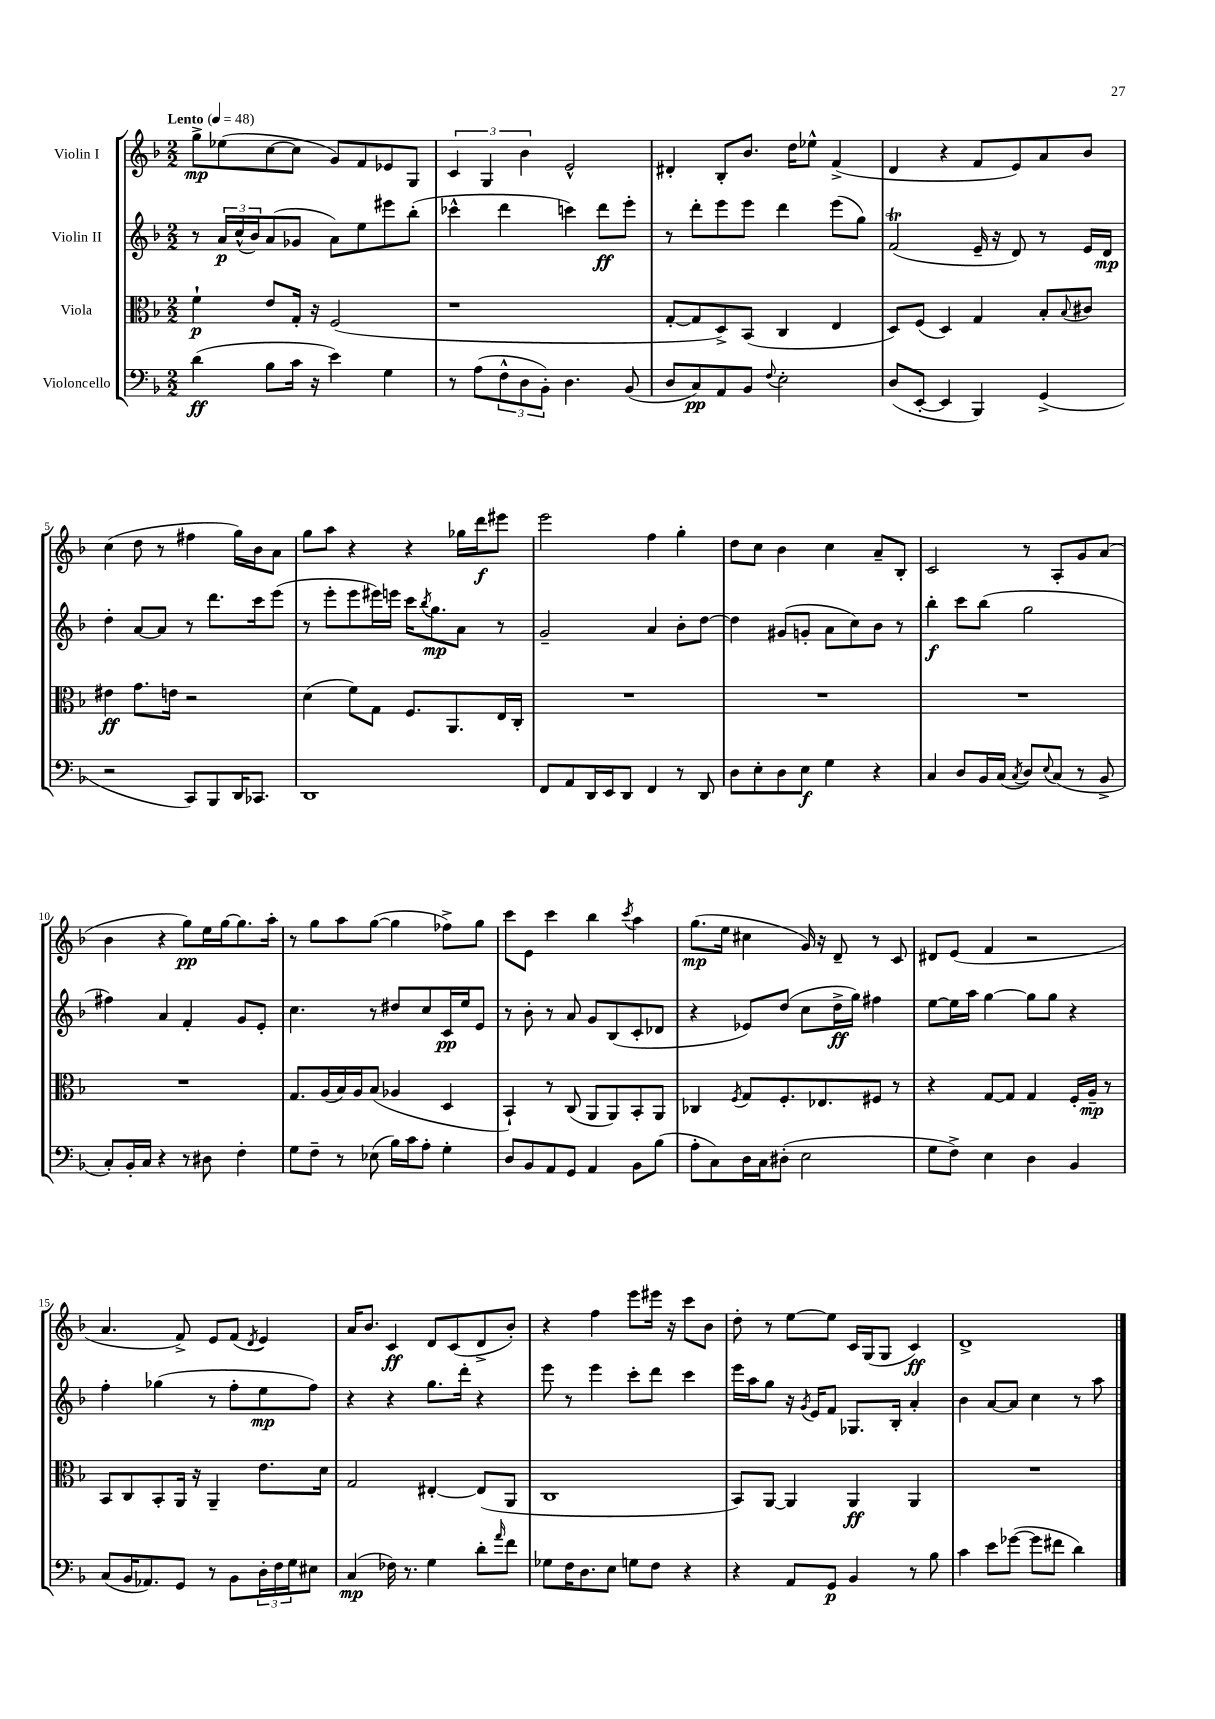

**kern	**kern	**kern	**kern
*staff4	*staff3	*staff2	*staff1
*clefF4	*clefC3	*clefG2	*clefG2
*k[b-]	*k[b-]	*k[b-]	*k[b-]
*M2/2	*M2/2	*M2/2	*M2/2
*MM48	*MM48	*MM48	*MM48
(4d	4f`	8r	8gg^
.	.	24a	(8ee-
.	.	(24cc^^	.
.	.	24b-)	.
8B-	8e	(8a	[8cc
16c	16G'	8g-	8cc]
16r	16r	.	.
4e)	(2F	8a)	8g)
.	.	8ee	8f
4G	.	8eee#	8e-
.	.	(8bb-'	8G
=	=	=	=
8r	1r	4ccc-^^	6c
(8A	.	.	.
.	.	.	6G
12F^^	.	4ddd	.
12D	.	.	6b-
12BB-')	.	.	.
4.D	.	4ccc)	2e^^
.	.	8ddd	.
(8BB-	.	8eee'	.
=	=	=	=
8D	[8G'	8r	4d#'
8C)	8G]	8ddd'	.
8AA	8D^)	8eee	8B-'
8BB-	(8BB-	8eee	8.b-
8qqF	.	.	.
2E'	4C	4ddd	.
.	.	.	16dd
.	.	.	8ee-^^
.	4E	(8eee	(4f^
.	.	8gg)	.
=	=	=	=
(8D	8D)	(2f	4d
[8EE'	(8F	.	.
4EE]	4D)	.	4r
4BBB-)	4G	16e~	8f
.	.	16r	.
.	.	8d)	8e)
(4GG^	8B-'	8r	8a
.	8qqB-	.	.
.	8c#	16e	8b-
.	.	16d	.
=	=	=	=
2r	4e#	4dd'	(4cc
.	8.g	[8a	8dd
.	.	8a]	8r
.	16e	.	.
8CC)	2r	8r	4ff#
8BBB-	.	8.ddd	.
16DD	.	.	16gg)
8.CC-	.	16ccc	16b-
.	.	(8eee	8a
=	=	=	=
1DD	(4d	8r	8gg
.	.	8eee'	8aa
.	8f)	8eee	4r
.	8G	16eee#)	.
.	.	16eee	.
.	8.F	16ccc	4r
.	.	8qbb-	.
.	.	8.gg	.
.	8.AA	.	.
.	.	8a	16gg-
.	.	.	16ddd
.	16E	8r	8eee#
.	16C'	.	.
=	=	=	=
8FF	1r	2g~	2eee
8AA	.	.	.
16DD	.	.	.
16EE	.	.	.
8DD	.	.	.
4FF	.	4a	4ff
8r	.	8b-'	4gg'
8DD	.	[8dd	.
=	=	=	=
8D	1r	4dd]	8dd
8E'	.	.	8cc
8D	.	(8g#	4b-
8E	.	8g'	.
4G	.	8a	4cc
.	.	8cc)	.
4r	.	8b-	8a~
.	.	8r	8B-'
=	=	=	=
4C	1r	4bb-'	2c
8D	.	8ccc	.
16BB-	.	(8bb-	.
(16C	.	.	.
8qC	.	.	.
8D)	.	2gg	8r
8qqE	.	.	.
(8C	.	.	8A'
8r	.	.	8g
8BB-^	.	.	(8a
=	=	=	=
8C')	1r	4ff#)	4b-
16BB-'	.	.	.
16C	.	.	.
4r	.	4a	4r
8r	.	4f'	8gg)
8D#	.	.	16ee
.	.	.	[16gg
4F'	.	8g	8.gg]
.	.	8e'	.
.	.	.	16aa'
=	=	=	=
8G	8.G	4.cc	8r
8F~	.	.	8gg
.	(16A	.	.
8r	16B-)	.	8aa
.	16A	.	.
(8E-	(8B-	8r	([8gg
16B-)	4A-	8dd#	4gg]
16c	.	.	.
8A'	.	8cc	.
4G'	4D	16c	8ff-^)
.	.	16ee	.
.	.	8e	8gg
=	=	=	=
8D	4BB-`)	8r	8ccc
8BB-	.	8b-'	8e
8AA	8r	8r	4ccc
8GG	(8C	8a	.
4AA	8AA	8g	4bb-
.	8AA)	(8B-	.
.	.	.	8qccc
8BB-	8BB-'	8c'	4aa
(8B-	8AA	8d-	.
=	=	=	=
8A'	4C-	4r	(8.gg
8C)	.	.	.
.	.	.	16ee
.	8qF	.	.
16D	8G	8e-)	4cc#
16C	.	.	.
(8D#'	8.F'	(8dd	.
2E	.	8cc	16g)
.	8.E-	.	16r
.	.	16dd^	8d~
.	.	16gg)	.
.	8F#	4ff#	8r
.	8r	.	8c
=	=	=	=
8G	4r	[8ee	8d#
8F^)	.	16ee]	(8e
.	.	16aa	.
4E	[8G	[4gg	4f
.	8G]	.	.
4D	4G	8gg]	2r
.	.	8gg	.
4BB-	16F'	4r	.
.	16A~	.	.
.	8r	.	.
=	=	=	=
(8C	8BB-	4ff'	4.a
16BB-	8C	.	.
8.AA-)	.	.	.
.	8BB-'	(4gg-	.
8GG	16AA	.	8f^)
.	16r	.	.
8r	4AA~	8r	8e
8BB-	.	8ff'	(8f
.	.	.	8qd
24D'	8.e	8ee	4e)
24F	.	.	.
24G	.	.	.
8E#	.	8ff)	.
.	16d	.	.
=	=	=	=
(4C	2G	4r	16a
.	.	.	8.b-
16F-)	.	4r	4c
8.r	.	.	.
4G	[4E#'	8.gg	8d
.	.	.	(8c
.	.	16ddd'	.
8d'	(8E#]	4r	8d^
16qqa	.	.	.
8f	8AA	.	8b-')
=	=	=	=
8G-	1C	8eee	4r
16F	.	8r	.
8.D	.	.	.
.	.	4eee	4ff
8E	.	.	.
8G	.	8ccc'	8eee
8F	.	8ddd	16eee#
.	.	.	16r
4r	.	4ccc	8ccc
.	.	.	8b-
=	=	=	=
4r	8BB-)	16eee	8dd'
.	.	16aa	.
.	[8AA	8gg	8r
8AA	4AA]	16r	[8ee
.	.	8qg	.
.	.	16e	.
8GG	.	8f	8ee]
4BB-	4AA	8.G-	16c
.	.	.	(16G
.	.	.	8G
.	.	16B-'	.
8r	4AA	4a'	4c)
8B-	.	.	.
=	=	=	=
4c	1r	4b-	1d^
8e	.	[8a	.
([8g-	.	8a]	.
8g-]	.	4cc	.
8f#	.	.	.
4d)	.	8r	.
.	.	8aa	.
==	==	==	==
*-	*-	*-	*-
